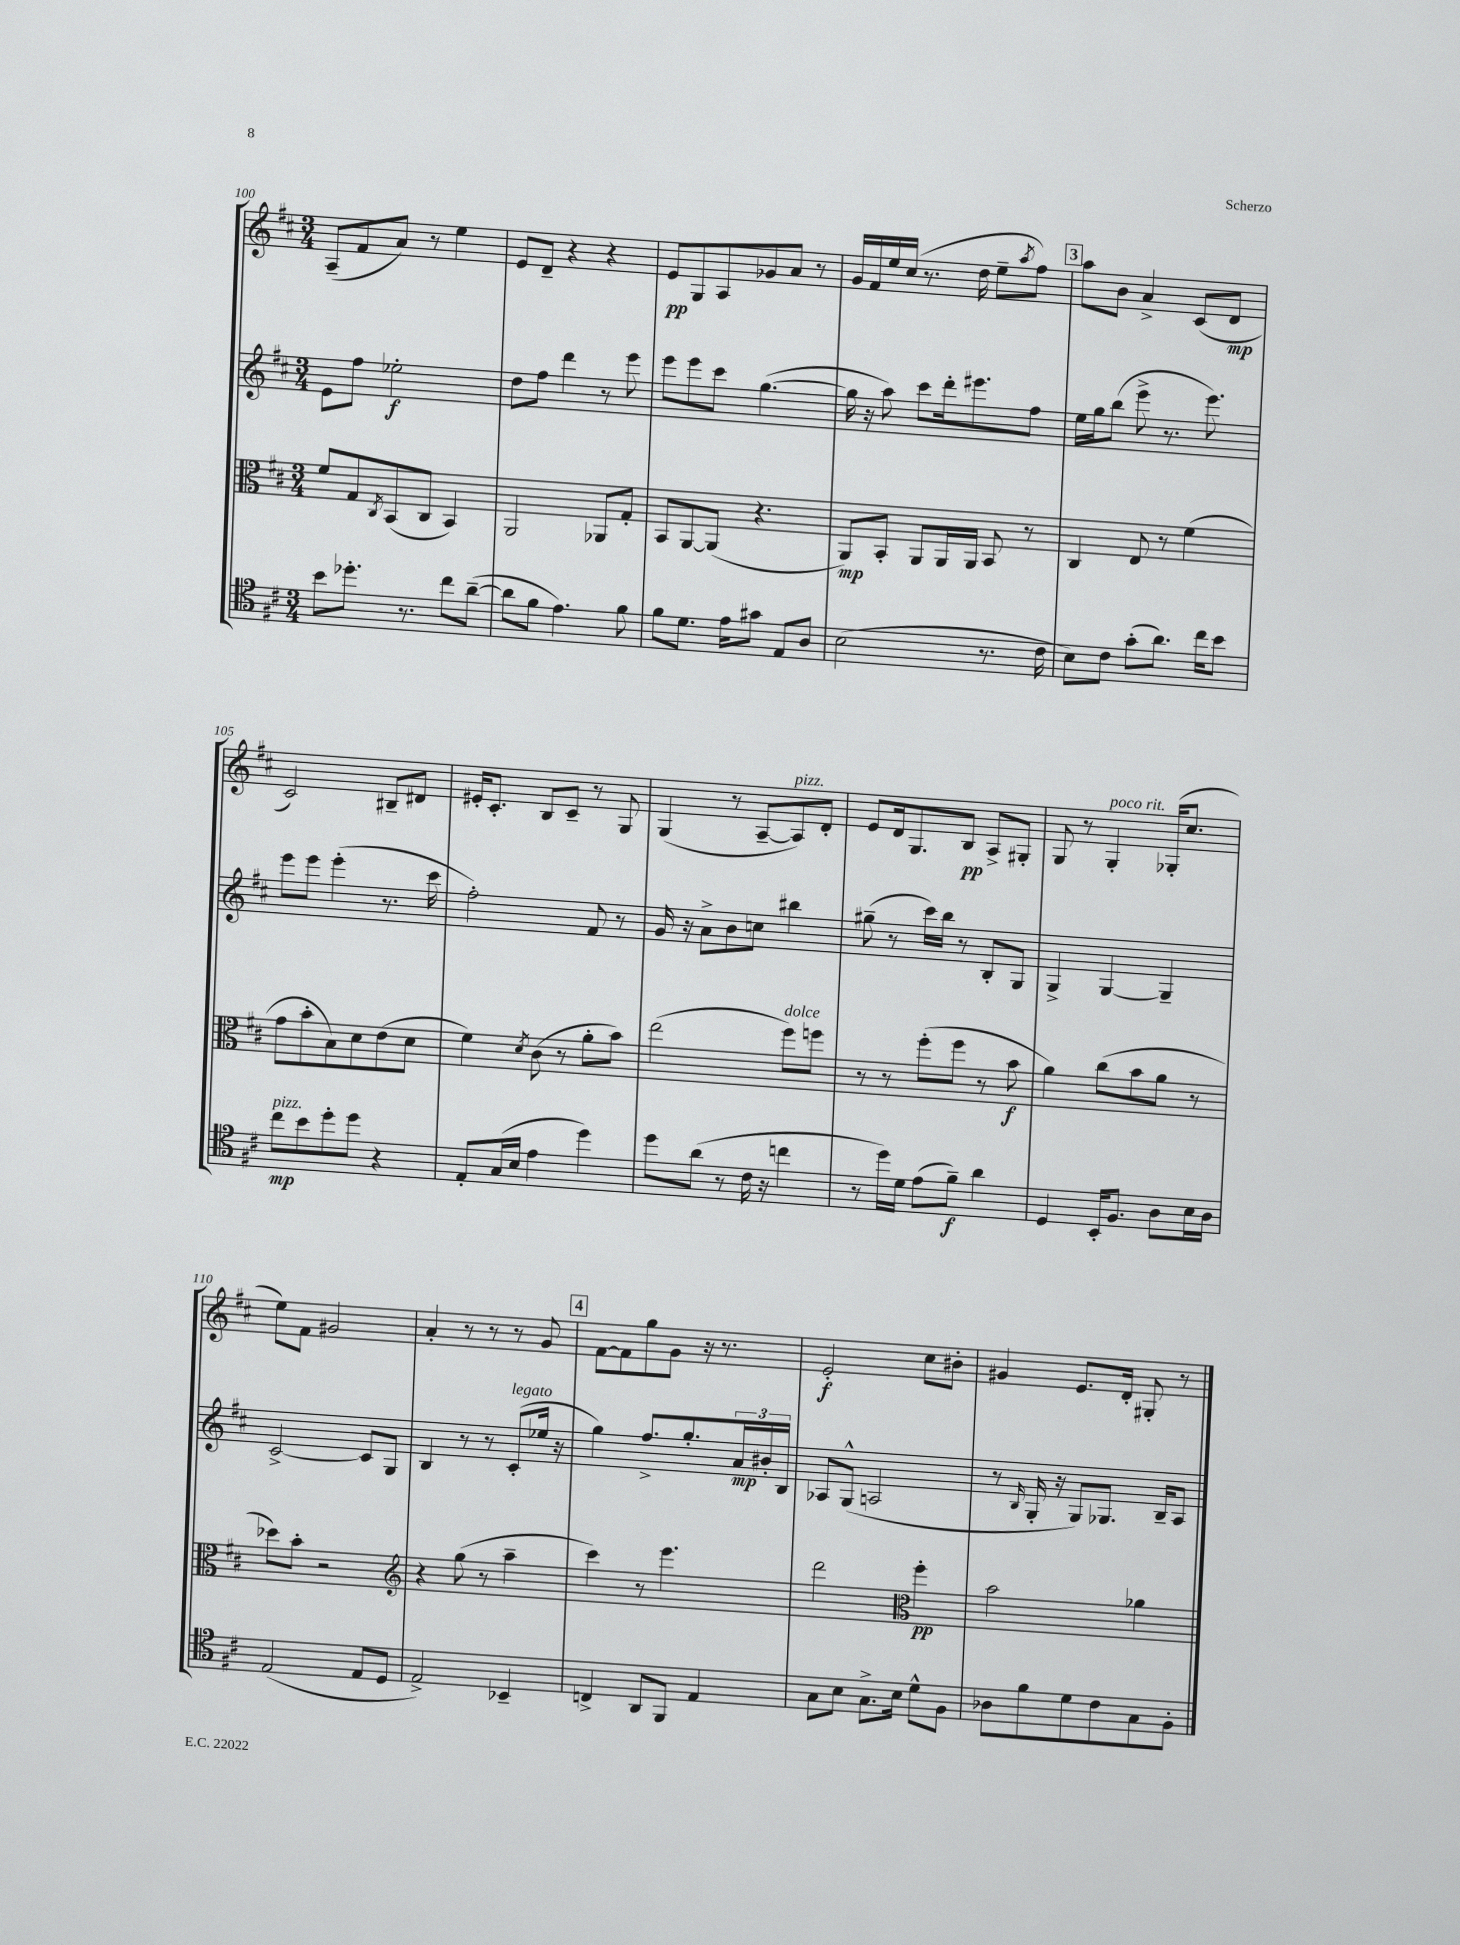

**kern	**kern	**kern	**kern
*staff4	*staff3	*staff2	*staff1
*clefC4	*clefC3	*clefG2	*clefG2
*k[f#c#]	*k[f#c#]	*k[f#c#]	*k[f#c#]
*M3/4	*M3/4	*M3/4	*M3/4
8b	8f#	8e	(8A~
8.dd-'	8G	8ff#	8f#
.	8qC#	.	.
.	(8BB	2ee-'	8a)
8.r	.	.	.
.	8C#	.	8r
8cc#	4BB)	.	4ee
([8a~	.	.	.
=	=	=	=
8a]	2AA	8dd	8e
8f#	.	8ff#	8d~
4.e)	.	4ddd	4r
.	8AA-	8r	4r
8f#	8G'	8eee	.
=	=	=	=
8f#	8BB	8eee	8e
8.d	[8AA	8eee	8G
.	(8AA]	8ccc#	8A
16e	.	.	.
8g#	4.r	([4.gg	8g-
8E	.	.	8a
8A	.	.	8r
=	=	=	=
(2B	8AA)	16gg]	16g
.	.	16r	16f#
.	8BB'	8aa)	16ee
.	.	.	(16cc#
.	8AA	8ccc#	8.r
.	16AA	16ddd'	.
.	16AA	8.eee#	16dd
8.r	8BB	.	8ee~
.	.	.	8qaa
.	8r	8ff#	8ff#)
16c#	.	.	.
=	=	=	=
8B)	4C#	16ee	8aa
.	.	16gg	.
8c#	.	(8bb	8b
(8g'	8E	8eee^	4a^
8.a)	8r	8.r	.
.	(4f#	.	(8c#
16cc#	.	8.eee)	.
8b	.	.	8d
=	=	=	=
8cc#	8g	8eee	2c#)
8b	8b'	8eee	.
8dd'	8B)	(4eee'	.
8dd	8d	.	.
4r	(8e	8.r	8B#~
.	8d	.	8d#
.	.	16ccc#	.
=	=	=	=
8E'	4f#)	2ff#')	16e#'
.	.	.	8.c#'
(16G	.	.	.
16B	.	.	.
.	8qd	.	.
4e	(8c#	.	8B
.	8r	.	8c#~
4dd)	8a'	8f#	8r
.	8b)	8r	8G
=	=	=	=
8dd	(2ee	16g	(4G
.	.	16r	.
(8a	.	8a^	.
8r	.	8b	8r
16c#	.	8cc	[8A~
16r	.	.	.
4cc	8ff#)	4bb#	8A])
.	8ff	.	8d'
=	=	=	=
8r	8r	(8gg#~	8e
16dd)	8r	8r	16d
16d	.	.	8.G
(8e	(8ff#'	16ccc#)	.
.	.	16bb	.
8f#~)	8ff#	8r	8B
4a	8r	8B'	8A^
.	8b	8G	8G#'
=	=	=	=
4D	4a)	4G^	8G
.	.	.	8r
16BB'	(8cc#	[4G	4G'
8.F#	.	.	.
.	8b	.	.
8A	8a	4G~]	(16G-'
.	.	.	8.cc#
16B	8r	.	.
16A	.	.	.
=	=	=	=
(2E	8dd-)	[2c#^	8ee)
.	8b'	.	8f#
.	2r	.	2g#
8E	.	8c#]	.
8D	.	8G	.
=	=	=	=
*	*clefG2	*	*
2E^)	4r	4B	4a'
.	(8gg	8r	8r
.	8r	8r	8r
4BB-~	4aa~	(8c#'	8r
.	.	16ee-	8g
.	.	16r	.
=	=	=	=
4C^	4ccc#)	4gg)	[8f#
.	.	.	8f#]
8AA	8r	8.ff#^	8gg
8FF#	4.eee	.	8g
.	.	8.gg'	.
4E	.	.	16r
.	.	.	8.r
.	.	24a	.
.	.	24b#'	.
.	.	24B	.
=	=	=	=
8G	2ddd	8A-	2e'
8B	.	(8G^^	.
8.G^	.	2A	.
16B	.	.	.
*	*clefC3	*	*
8d^^	4ff#'	.	8cc#
8F#	.	.	8b#'
=	=	=	=
8A-	2b	8r	4g#
.	.	16qqB	.
8f#	.	16G'	.
.	.	16r	.
8d	.	8G)	8.e
8c#	.	8.G-	.
.	.	.	16d'
8G	4a-	.	8G#'
.	.	16B~	.
8F#'	.	8A	8r
==	==	==	==
*-	*-	*-	*-
